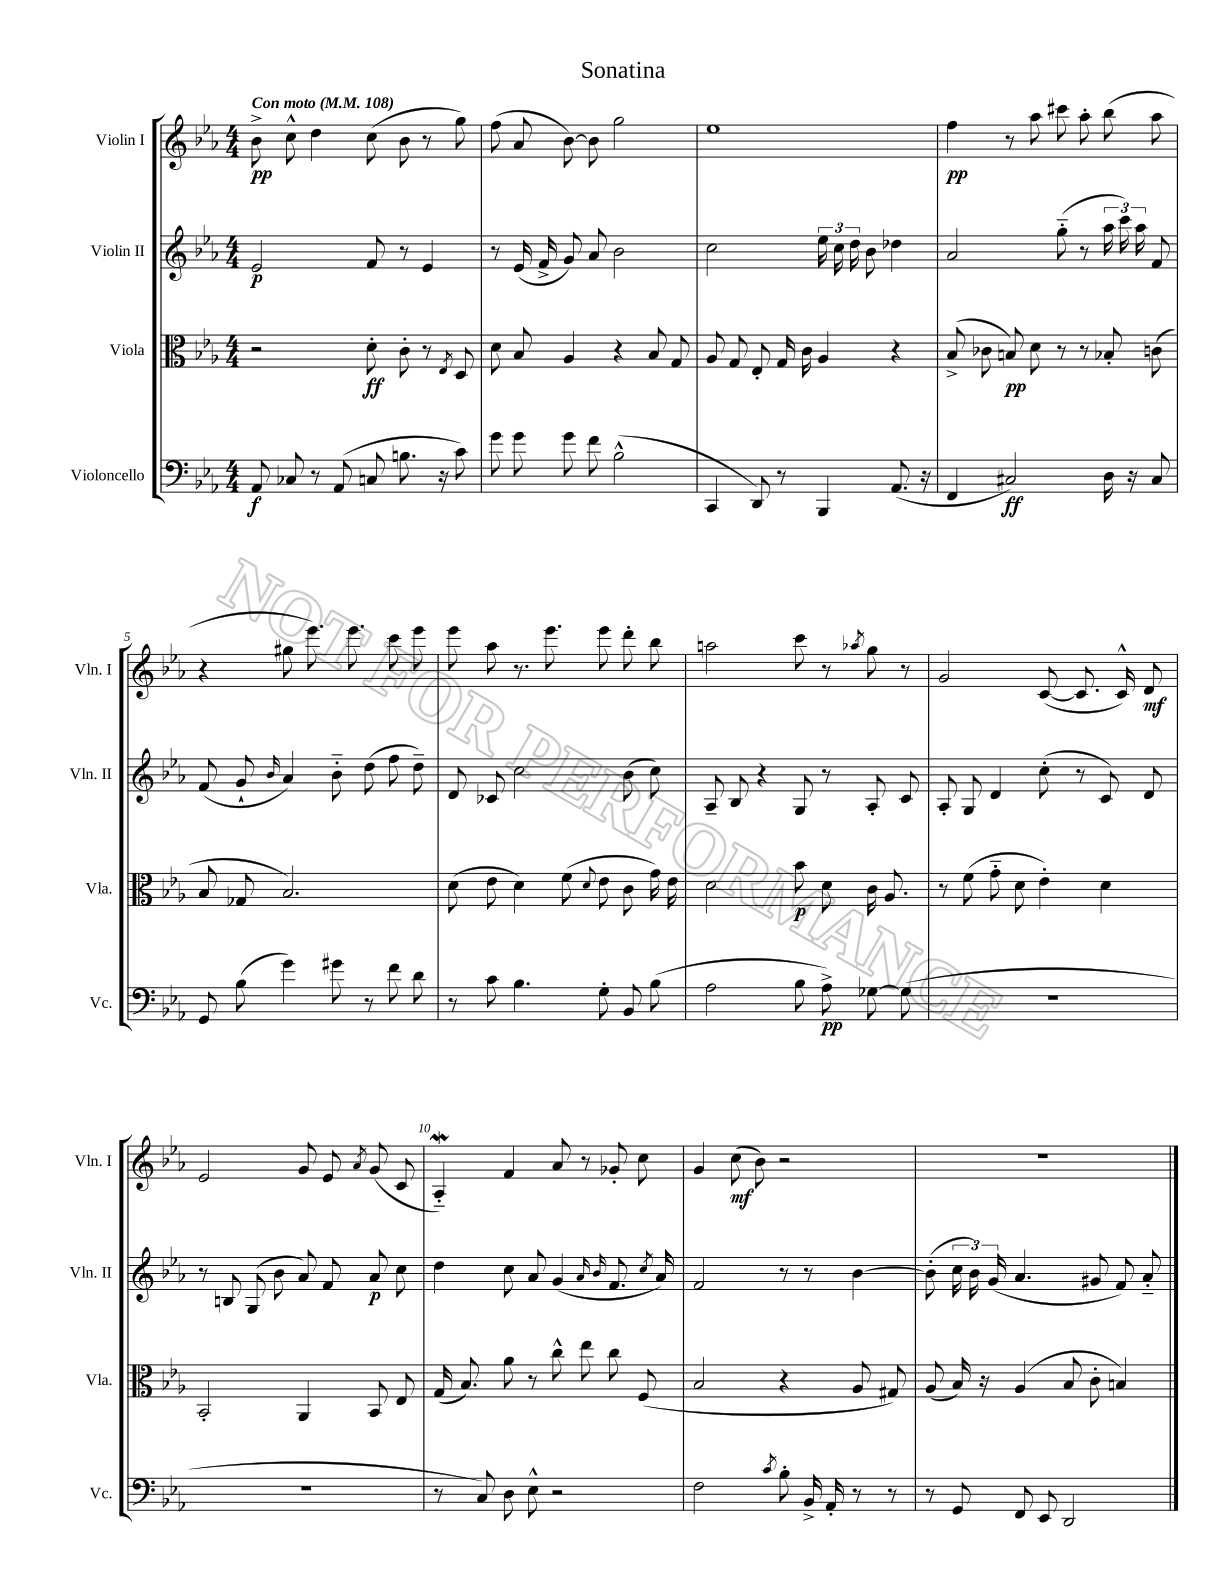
\header { title = "Sonatina" }
<<
\new StaffGroup <<
\new Staff = "s0" \with { instrumentName = "Violin I" shortInstrumentName = "Vln. I" } {
    \clef treble \key ees \major \numericTimeSignature \time 4/4 \tempo "Con moto" 4 = 108
    \autoBeamOff bes'8->\pp c''8-^ d''4 c''8( bes'8 r8 g''8) |
    f''8( aes'8 bes'8~) bes'8 g''2 |
    ees''1 |
    f''4\pp r8 aes''8 cis'''8 aes''8-. bes''8( aes''8 |
    r4 gis''8 ees'''8.) ees'''8. c'''8 ees'''8 |
    ees'''8 aes''8 r8. ees'''8. ees'''8 d'''8-. bes''8 |
    a''2 c'''8 r8 \acciaccatura { aes''8 } g''8 r8 |
    g'2 c'8~( c'8. c'16-^) d'8\mf |
    ees'2 g'8 ees'8 \acciaccatura { aes'8 } g'8( c'8 |
    aes4-_\mordent) f'4 aes'8 r8 ges'8-. c''8 |
    g'4 c''8\mf( bes'8) r2 |
    r1 \bar "|." |
}
\new Staff = "s1" \with { instrumentName = "Violin II" shortInstrumentName = "Vln. II" } {
    \clef treble \key ees \major \numericTimeSignature \time 4/4
    \autoBeamOff ees'2\p f'8 r8 ees'4 |
    r8 ees'16( f'16-> g'8) aes'8 bes'2 |
    c''2 \tuplet 3/2 { ees''16 c''16 d''16 } bes'8 des''4 |
    aes'2 g''8-_( r8 \tuplet 3/2 { aes''16 c'''16) aes''16 } f'8 |
    f'8( g'8-! \grace { bes'16 } aes'4) bes'8-_ d''8( f''8 d''8--) |
    d'8 ces'8 c''2 bes'8( c''8) |
    aes8-- bes8 r4 g8 r8 aes8-. c'8 |
    aes8-. g8 d'4 c''8-.( r8 c'8) d'8 |
    r8 b8 g8( bes'8 aes'8) f'8 aes'8\p c''8 |
    d''4 c''8 aes'8 g'4( \grace { aes'16 bes'16 } f'8. \acciaccatura { c''8 } aes'16) |
    f'2 r8 r8 bes'4~ |
    bes'8-.( \tuplet 3/2 { c''16 bes'16) g'16( } aes'4. gis'8 f'8) aes'8-_ \bar "|." |
}
\new Staff = "s2" \with { instrumentName = "Viola" shortInstrumentName = "Vla." } {
    \clef alto \key ees \major \numericTimeSignature \time 4/4
    \autoBeamOff r2 d'8-.\ff c'8-. r8 \acciaccatura { ees8 } d8 |
    d'8 bes8 aes4 r4 bes8 g8 |
    aes8 g8 ees8-. g16 c'16 aes4 r4 |
    bes8->( ces'8 b8\pp) d'8 r8 r8 bes8-. c'8( |
    bes8 ges8 bes2.) |
    d'8( ees'8 d'4) f'8( \appoggiatura { d'8 } ees'8 c'8 g'16) ees'16 |
    d'2 bes'8\p d'8 c'16 aes8. |
    r8 f'8( g'8-_ d'8 ees'4-.) d'4 |
    bes,2-. aes,4 bes,8 ees8 |
    g16( bes8.) aes'8 r8 c''8-^ ees''8 c''8 f8( |
    bes2 r4 aes8 gis8) |
    aes8( bes16) r16 aes4( bes8 c'8-. b4) \bar "|." |
}
\new Staff = "s3" \with { instrumentName = "Violoncello" shortInstrumentName = "Vc." } {
    \clef bass \key ees \major \numericTimeSignature \time 4/4
    \autoBeamOff aes,8\f ces8 r8 aes,8( c8 b8. r16 c'8) |
    g'8 g'8 g'8 f'8 bes2-^( |
    c,4 d,8) r8 bes,,4 aes,8.( r16 |
    f,4 cis2\ff) d16 r16 cis8 |
    g,8 bes8( g'4) gis'8 r8 f'8 d'8 |
    r8 c'8 bes4. g8-. bes,8 bes8( |
    aes2 bes8 aes8->\pp) ges8~ ges8( |
    R1 |
    R1 |
    r8 c8) d8 ees8-^ r2 |
    f2 \acciaccatura { c'8 } bes8-. bes,16-> aes,16-. r8 r8 |
    r8 g,8 f,8 ees,8 d,2 \bar "|." |
}
>>
>>
\layout { \context { \Score \override BarNumber.break-visibility = ##(#f #t #t) barNumberVisibility = #(every-nth-bar-number-visible 5) } }
